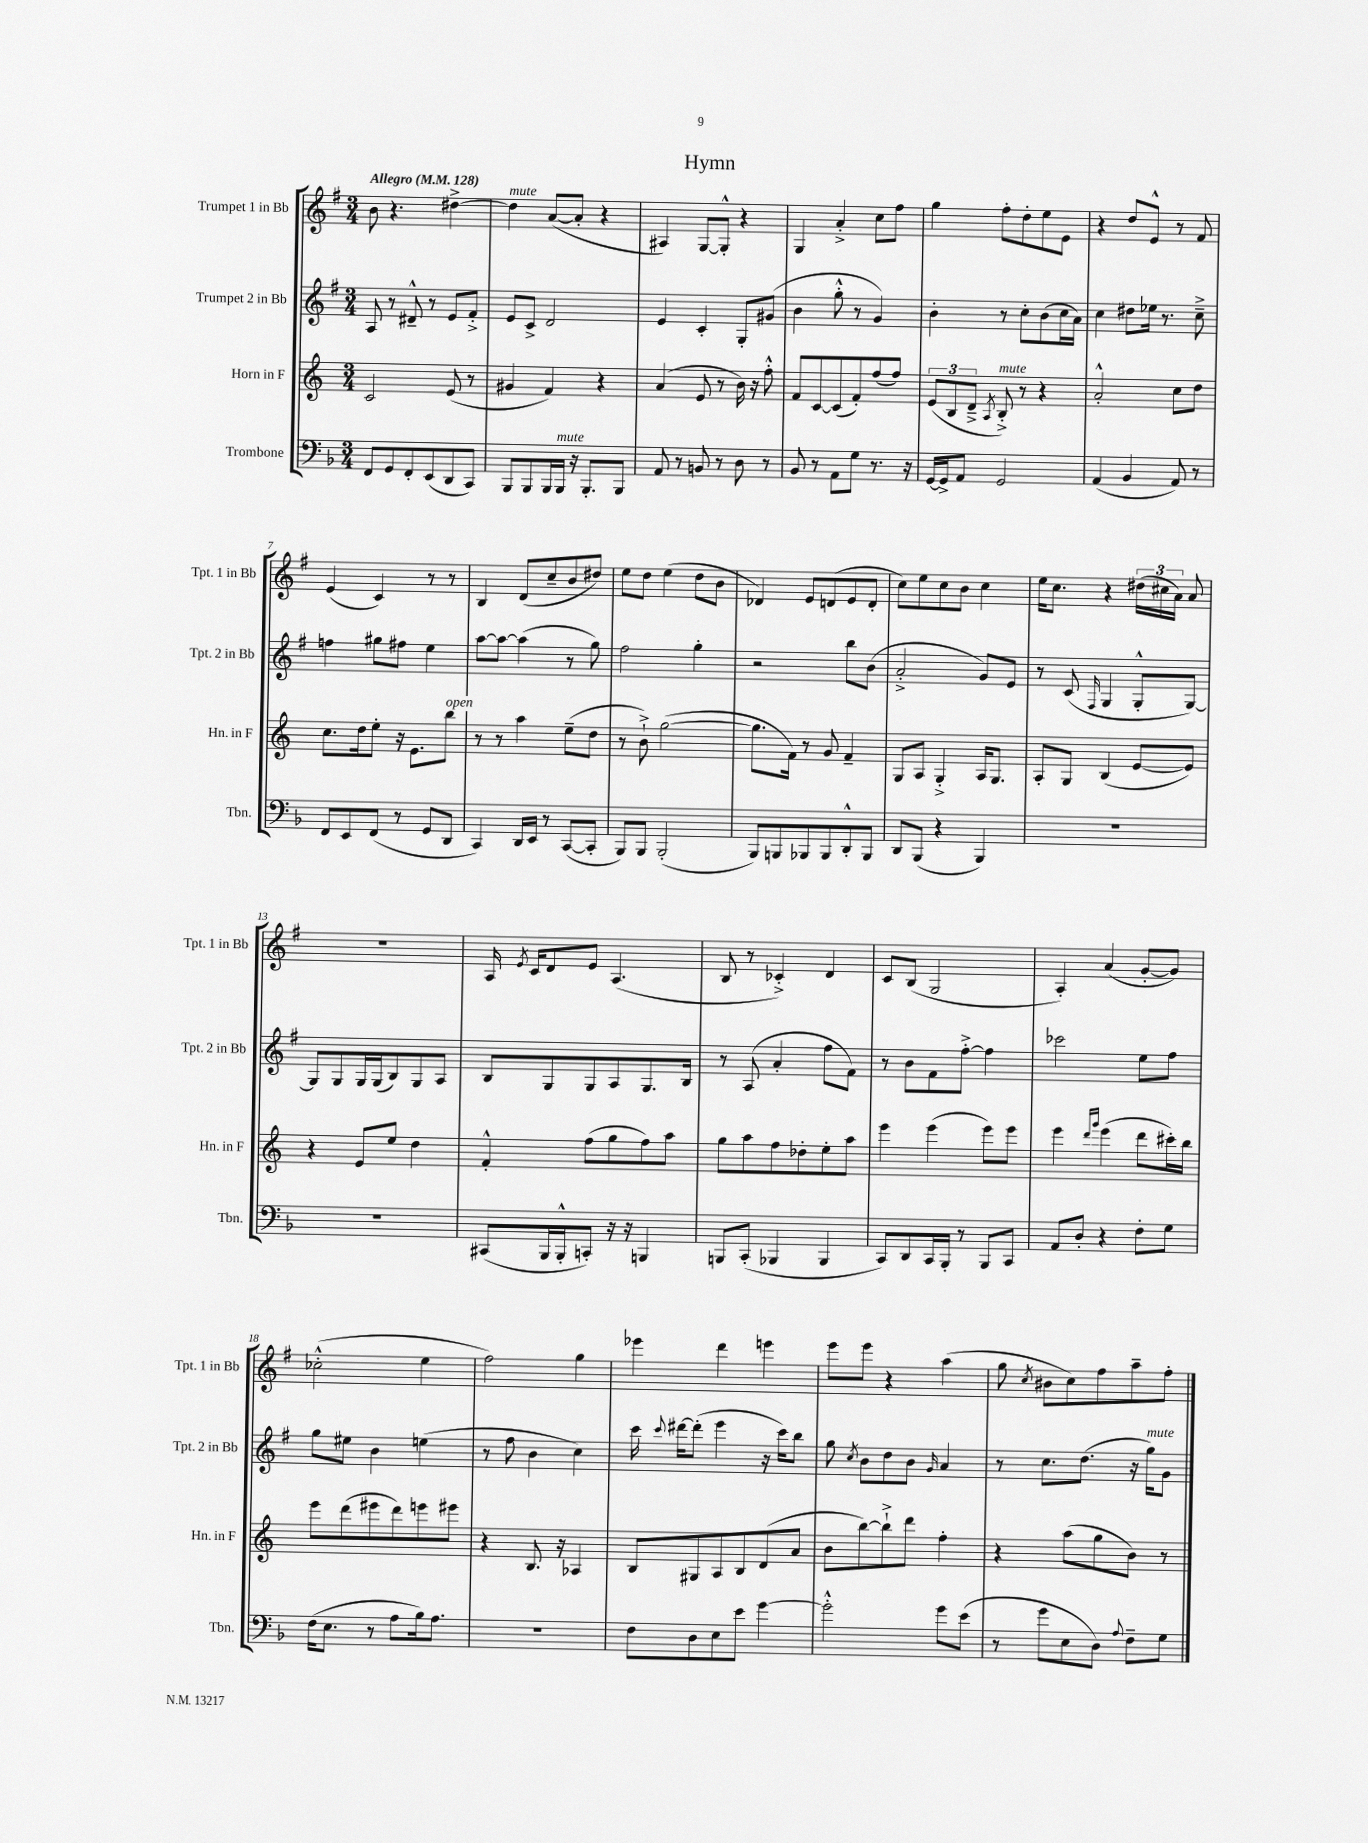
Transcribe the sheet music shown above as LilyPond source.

\header { title = "Hymn" }
<<
\new StaffGroup <<
\new Staff = "s0" \with { instrumentName = "Trumpet 1 in Bb" shortInstrumentName = "Tpt. 1 in Bb" } {
    \clef treble \key g \major \numericTimeSignature \time 3/4 \tempo "Allegro" 4 = 128
    \autoBeamOff b'8 r4. dis''4~-> |
    dis''4^\markup { \italic "mute" } a'8[~( a'8]-. r4 |
    ais4) g8[~ g8]-.-^ r4 |
    g4 a'4-.-> c''8[ fis''8] |
    g''4 fis''8[-. d''8-. e''8 e'8] |
    r4 d''8[ e'8]-^ r8 fis'8 |
    e'4( c'4) r8 r8 |
    b4 d'8[( c''8-- b'8 dis''8]) |
    e''8[ d''8] e''4( d''8[ b'8] |
    des'4) e'8[ d'8( e'8 d'8]-. |
    c''8[) e''8 c''8 b'8] c''4 |
    e''16[ c''8.] r4 \tuplet 3/2 { dis''16[( cis''16 a'16]) } a'8 |
    R2. |
    a16 \acciaccatura { e'8 } c'16[ d'8 e'8] a4.( |
    b8 r8 ces'4-.->) d'4 |
    c'8[ b8]( g2 |
    a4-.) a'4( g'8[~-. g'8]) |
    ces''2-.-^( e''4 |
    fis''2) g''4 |
    ees'''4 d'''4 e'''4 |
    e'''8[ e'''8] r4 a''4( |
    g''8 \acciaccatura { c''8 } bis'8[ c''8) fis''8 a''8-- fis''8]-. \bar "|." |
}
\new Staff = "s1" \with { instrumentName = "Trumpet 2 in Bb" shortInstrumentName = "Tpt. 2 in Bb" } {
    \clef treble \key g \major \numericTimeSignature \time 3/4
    \autoBeamOff a8 r8 dis'8---^ r8 e'8[ fis'8]-.-> |
    e'8[ c'8]-> d'2 |
    e'4 c'4-. g8[-. gis'8]( |
    b'4 g''8-.-^ r8 g'4) |
    b'4-. r8 c''8[-. b'8( c''16 a'16]) |
    c''4 dis''8[ ees''16] r8. c''8---> |
    f''4 gis''8[ fis''8] e''4 |
    a''8[~ a''8]~ a''4( r8 g''8) |
    fis''2 g''4-. |
    r2 b''8[ b'8]( |
    a'2-.-> g'8[) e'8] |
    r8 c'8( \grace { fis16 } g4 g8[-.-^ g8]~) |
    g8[ g8 g16 g16( b8) g8 a8] |
    b8[ g8 g8 a8 g8. b16] |
    r8 a8( a'4-. fis''8[ fis'8]) |
    r8 b'8[ fis'8 fis''8]~-.-> fis''4 |
    ces'''2 e''8[ fis''8] |
    g''8[ eis''8] b'4 e''4( |
    r8 fis''8 b'4 c''4) |
    c'''16 \appoggiatura { c'''8 } dis'''16[~ dis'''8]-.( e'''4 r16 c'''16[) b''8] |
    g''8 \acciaccatura { c''8 } b'8[ d''8 b'8] \grace { g'16 } a'4 |
    r8 c''8.[ d''8.]( r16 g''16[^\markup { \italic "mute" }) g'8] \bar "|." |
}
\new Staff = "s2" \with { instrumentName = "Horn in F" shortInstrumentName = "Hn. in F" } {
    \clef treble \key c \major \numericTimeSignature \time 3/4
    \autoBeamOff c'2 e'8( r8 |
    gis'4 f'4) r4 |
    a'4( e'8 r8 b'16) r16 f''8-.-^ |
    f'8[ c'8~ c'8( f'8-.) f''8( f''8]) |
    \tuplet 3/2 { e'8[( b8 d'8]---> } \acciaccatura { a8 } b8-.->^\markup { \italic "mute" }) r8 r4 |
    a'2-.-^ c''8[ d''8] |
    c''8.[ d''16 e''8]-. r16 e'8.[ b''8]^\markup { \italic "open" } |
    r8 r8 a''4 e''8[--( d''8] |
    r8 b'8-!->) g''2~( |
    g''8.[ f'16]) r8 g'8 f'4-- |
    g8[ a8] g4-.-> a16[ g8.] |
    a8[-. g8] b4( e'8[~ e'8]) |
    r4 e'8[ e''8] d''4 |
    f'4-.-^ f''8[( g''8 f''8) a''8] |
    g''8[ a''8 f''8 des''8-. e''8-. a''8] |
    e'''4 e'''4( e'''8[) e'''8] |
    e'''4 \grace { d'''16[ g'''16] } e'''4( d'''8[ cis'''16-.) b''16] |
    e'''8[ d'''8( eis'''8 d'''8) e'''8 eis'''8] |
    r4 b8. r16 aes4 |
    b8[ gis8 a8 b8 d'8( a'8] |
    b'8[ b''8~) b''8-!-> d'''8] f''4-. |
    r4 a''8[( g''8 b'8]) r8 \bar "|." |
}
\new Staff = "s3" \with { instrumentName = "Trombone" shortInstrumentName = "Tbn." } {
    \clef bass \key f \major \numericTimeSignature \time 3/4
    \autoBeamOff f,8[ g,8 f,8-. e,8( d,8 c,8]) |
    bes,,8[ bes,,8 bes,,16 bes,,16]^\markup { \italic "mute" } r16 bes,,8.[-. bes,,8] |
    a,8 r8 b,8 r8 d8 r8 |
    bes,8 r8 a,8[ g8] r8. r16 |
    g,16[~ g,16-> a,8] g,2 |
    a,4( bes,4 a,8) r8 |
    f,8[ e,8 f,8]( r8 g,8[ d,8] |
    c,4) d,16[ e,16] r8 c,8[~( c,8]-. |
    bes,,8[) bes,,8] bes,,2-.( |
    bes,,8[) b,,8 bes,,8 bes,,8 d,8-.-^ bes,,8] |
    d,8[ bes,,8]( r4 bes,,4) |
    R2. |
    R2. |
    cis,8[( bes,,16 bes,,16-.-^ c,8]-.) r16 r16 b,,4 |
    b,,8[ c,8]-.( bes,,4 bes,,4 |
    c,8[) d,8 c,16 bes,,16]-. r8 bes,,8[ c,8] |
    a,8[ d8]-. r4 f8[-. g8] |
    f16[( e8.] r8 a8[ bes16) a8.] |
    R2. |
    f8[ d8 e8 e'8] g'4~ |
    g'2-.-^ g'8[ e'8]( |
    r8 g'8[ e8 d8]) \appoggiatura { a8 } f8[-- g8] \bar "|." |
}
>>
>>
